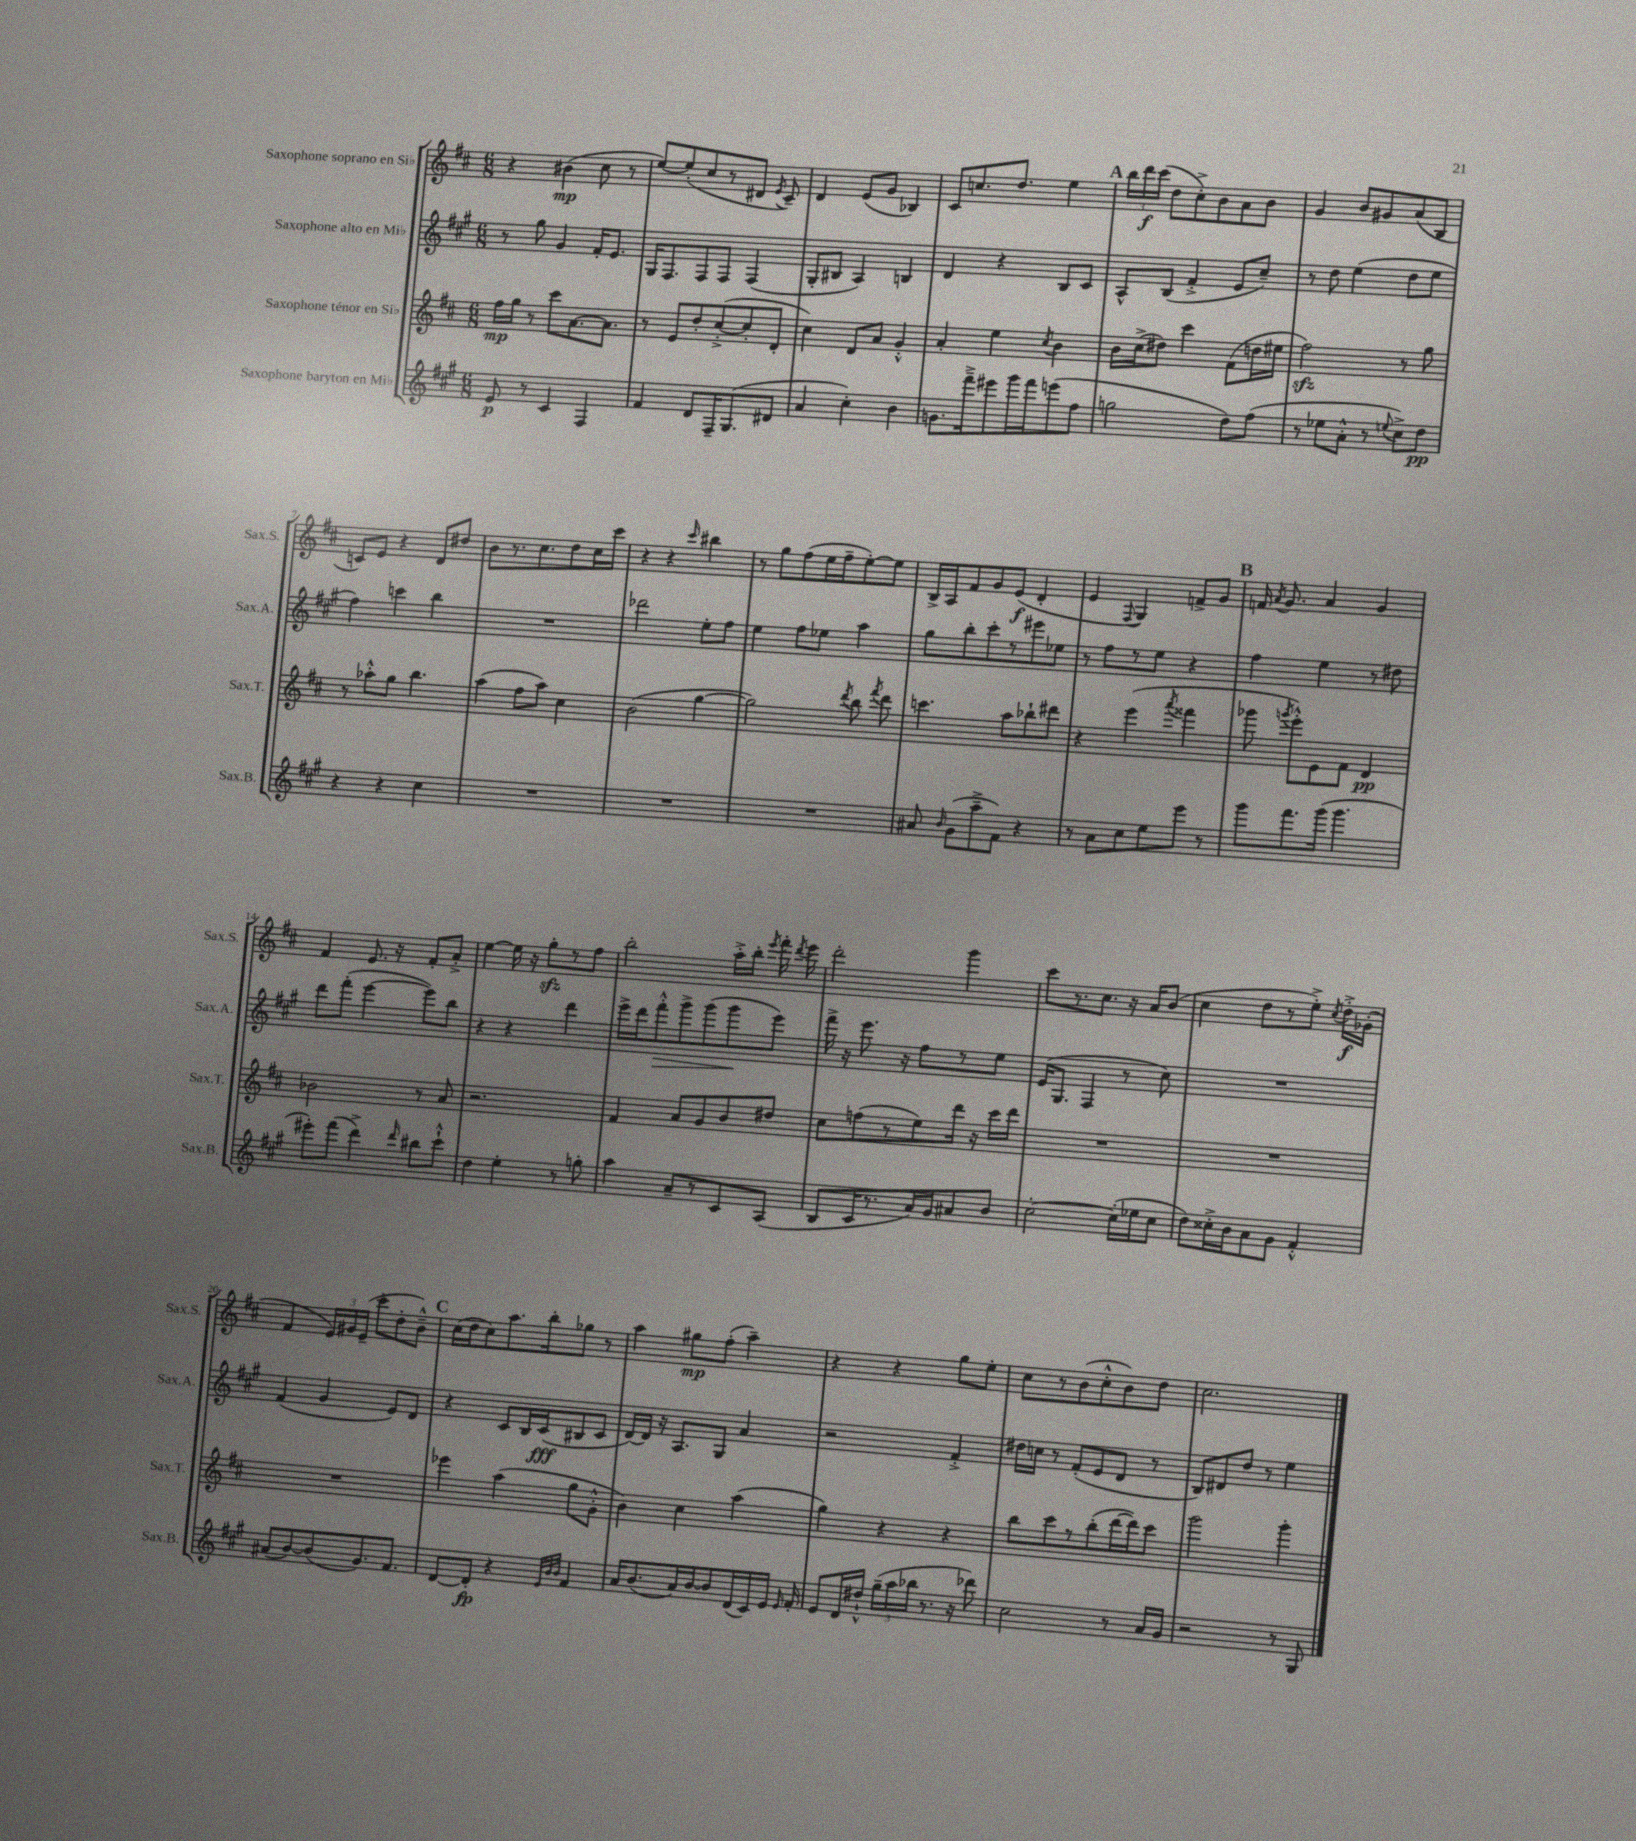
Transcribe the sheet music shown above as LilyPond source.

<<
\new StaffGroup <<
\new Staff = "s0" \with { instrumentName = "Saxophone soprano en Sib" shortInstrumentName = "Sax.S." } {
    \clef treble \key d \major \numericTimeSignature \time 6/8
    \autoBeamOff r4 bis'4\mp( cis''8 r8 |
    e''8[~) e''8-.( cis''8 r8 dis'8] \acciaccatura { e'8 } cis'8--) |
    d'4 e'8[( g'8] bes4) |
    cis'8[ c''8. d''8.] e''4 |
    \mark \markup { \bold "A" } \tuplet 3/2 { b''16[ d'''16\f cis'''16]( } d''8[ cis''8-.->) b'8 a'8 b'8] |
    g'4 b'8[ gis'8 a'8( b8] |
    c'8[) e'8] r4 d'8[ dis''8] |
    b'8[ r8. cis''8. d''8 cis''16 cis'''16] |
    r4 r4 \grace { cis'''16 } bis''4 |
    r8 g''8[ fis''8( e''16 fis''16-- e''8~-.) e''8] |
    b16[-> a16 fis'8 g'8 e'8]\f( d'4-. |
    e'4 \appoggiatura { fis8 } g4) f'8[-> g'8] |
    \mark \markup { \bold "B" } f'16 \acciaccatura { a'8 } g'8. a'4 g'4 |
    fis'4 e'8. r16 fis'8[-. a'8]-.-> |
    e''4~ e''16 r16 g''8[-.\sfz r8 fis''8] |
    b''2-. a''16[-.-> b''16]-. \acciaccatura { e'''8 } fis'''16-. \acciaccatura { d'''8 } e'''16 |
    d'''2-. g'''4 |
    cis'''8[ r8. cis''8.] r16 a'16[ b'8]( |
    cis''4 d''8[ r8 e''8]-.->) \acciaccatura { cis''8 } d''16[-.->\f ges'16]-.( |
    fis'4 \tuplet 3/2 { e'16[) gis'16 e'16]--( } cis'''8[-. d''8-. b'8]---^) |
    \mark \markup { \bold "C" } cis''16[( d''16 cis''8) a''8. b''16-. ges''8] r8 |
    a''4 gis''8[\mp fis''8]-.( a''4--) |
    r4 r4 g''8[ e''8]-. |
    cis''8[ r8 b'8( cis''8-.-^ b'8) d''8] |
    cis''2. \bar "|." |
}
\new Staff = "s1" \with { instrumentName = "Saxophone alto en Mib" shortInstrumentName = "Sax.A." } {
    \clef treble \key a \major \numericTimeSignature \time 6/8
    \autoBeamOff r8 gis''8 gis'4 fis'16[-. e'8.] |
    gis16[ fis8. fis8 fis8] fis4( |
    gis8[-. bis8] a4) b4 |
    d'4 r4 b8[ cis'8] |
    \mark \markup { \bold "A" } a8[-^ b8]( fis'4-.-> e'8[ cis''8]--) |
    r8 d''8 e''4( d''8[ e''8] |
    fis''4) c'''4 b''4 |
    R2. |
    des'''2 e''8[-. fis''8] |
    e''4 fis''8[ ees''8] a''4 |
    gis''8[ b''8-. cis'''8-. r8 eis'''8 ees''8] |
    r8 fis''8[ r8 e''8] r4 |
    \mark \markup { \bold "B" } fis''4 e''4 r8 dis''8 |
    d'''8[ fis'''8]-.( e'''4~ e'''8[) b''8] |
    r4 r4 d'''4 |
    e'''16[-> d'''16 fis'''8-.-^\> gis'''8-> gis'''8( gis'''8\! e'''8]) |
    fis'''16-> r16 e'''8. r16 fis''8[ r8 e''8] |
    e'16[( gis8.] fis4 r8 cis''8) |
    R2. |
    fis'4( gis'4 e'8[) d'8] |
    \mark \markup { \bold "C" } r4 cis'8[ b16 cis'16\fff( bis8 cis'8] |
    d'16[~) d'16] r16 a8.[ gis8] a'4 |
    r2 fis'4-.-> |
    dis''16[ c''16] r8 fis'8[-.( e'8 d'8] r8 |
    b8[) dis'8 d''8] r8 e''4 \bar "|." |
}
\new Staff = "s2" \with { instrumentName = "Saxophone ténor en Sib" shortInstrumentName = "Sax.T." } {
    \clef treble \key d \major \numericTimeSignature \time 6/8
    \autoBeamOff fis''16[\mp g''16] r8 cis'''8[ a'8.~ a'8.] |
    r8 e'8[ d''8-. cis''8~-.->( cis''8-. d'8]-. |
    cis''4) d'8[ a'8] g'4-.-^ |
    a'4-. e''4 \acciaccatura { cis''8 } b'4 |
    \mark \markup { \bold "A" } b'16[ cis''16->( dis''8]) cis'''4 fis'8[( d''16 eis''16] |
    fis''2\sfz) r8 g''8 |
    r8 aes''8[-.-^ g''8] b''4. |
    a''4( fis''8[ a''8]) cis''4 |
    b'2( g''4~ |
    g''2) \acciaccatura { d'''8 } b''8 \acciaccatura { fis'''8 } d'''8 |
    c'''4. a''8[ bes''8-! dis'''8] |
    r4 e'''4( \acciaccatura { a'''8 } fisis'''4 |
    \mark \markup { \bold "B" } ges'''8 \acciaccatura { g'''8 } e'''8[-.-^) e'8 fis'8] d'4\pp |
    bes'2 r8 a'8 |
    r2. |
    fis'4 a'8[ g'8 b'8 dis''8] |
    cis''8[ f''8( r8 e''8) d'''16] r16 cis'''16[ d'''16] |
    R2. |
    R2. |
    R2. |
    \mark \markup { \bold "C" } ees'''4 a''4( g''8[ g'8]-.-^ |
    b'4) cis''4 a''4( |
    g''4) r4 r4 |
    b''8[ cis'''8 r8 b''8-.( d'''16~ d'''16) cis'''8] |
    g'''2 g'''4-. \bar "|." |
}
\new Staff = "s3" \with { instrumentName = "Saxophone baryton en Mib" shortInstrumentName = "Sax.B." } {
    \clef treble \key a \major \numericTimeSignature \time 6/8
    \autoBeamOff e'8\p r8 cis'4 fis4 |
    fis'4 d'8[ fis16-- gis8.( dis'8] |
    a'4 cis''4-.) b'4 |
    g'8.[ fis'''16---> eis'''8 gis'''16 fis'''16 e'''8( fis''8] |
    \mark \markup { \bold "A" } g''2 d''8[) fis''8]( |
    r8 ees''8[ a'8]-.-^ r8 \appoggiatura { e''8 } cis''8[->) d''8]\pp |
    r4 r4 cis''4 |
    R2. |
    R2. |
    R2. |
    ais'8 \grace { b'16 } gis'8[( a''8---> fis'8]) r4 |
    r8 a'8[ cis''8 e''8 e'''8] r8 |
    \mark \markup { \bold "B" } gis'''8[ fis'''8. gis'''16]( gis'''4. |
    eis'''8[-.) fis'''8]( d'''4->) \grace { d'''16 } bis''8[ cis'''8]-!-^ |
    d''4 e''4-. r8 g''8-. |
    a''4 a'8[-- r8 cis'8 a8]( |
    b8[ cis'16 r8. a'16) gis'16 ais'8 b'8] |
    cis''2~-. cis''16[-.( ees''16 cis''8] |
    d''8[) cisis''16-.-> b'16 a'8 gis'8] fis'4-.-^ |
    ais'8[( b'8~) b'8( gis'8.) fis'8.] |
    \mark \markup { \bold "C" } d'8[~ d'8]-.\fp r4 \grace { e'32[ b'32 b'32] } fis'4 |
    a'16[ b'8.( a'16) b'16~ b'8 d'16( cis'16) e'16] \grace { e'16 } fis'16-. |
    e'8[ d'16 dis''16]-!-^ \tuplet 3/2 { gis''16[--( a''16 bes''16] } r8. r16 des'''8) |
    cis''2 r8 a'16[ gis'16] |
    r2 r8 gis8 \bar "|." |
}
>>
>>
